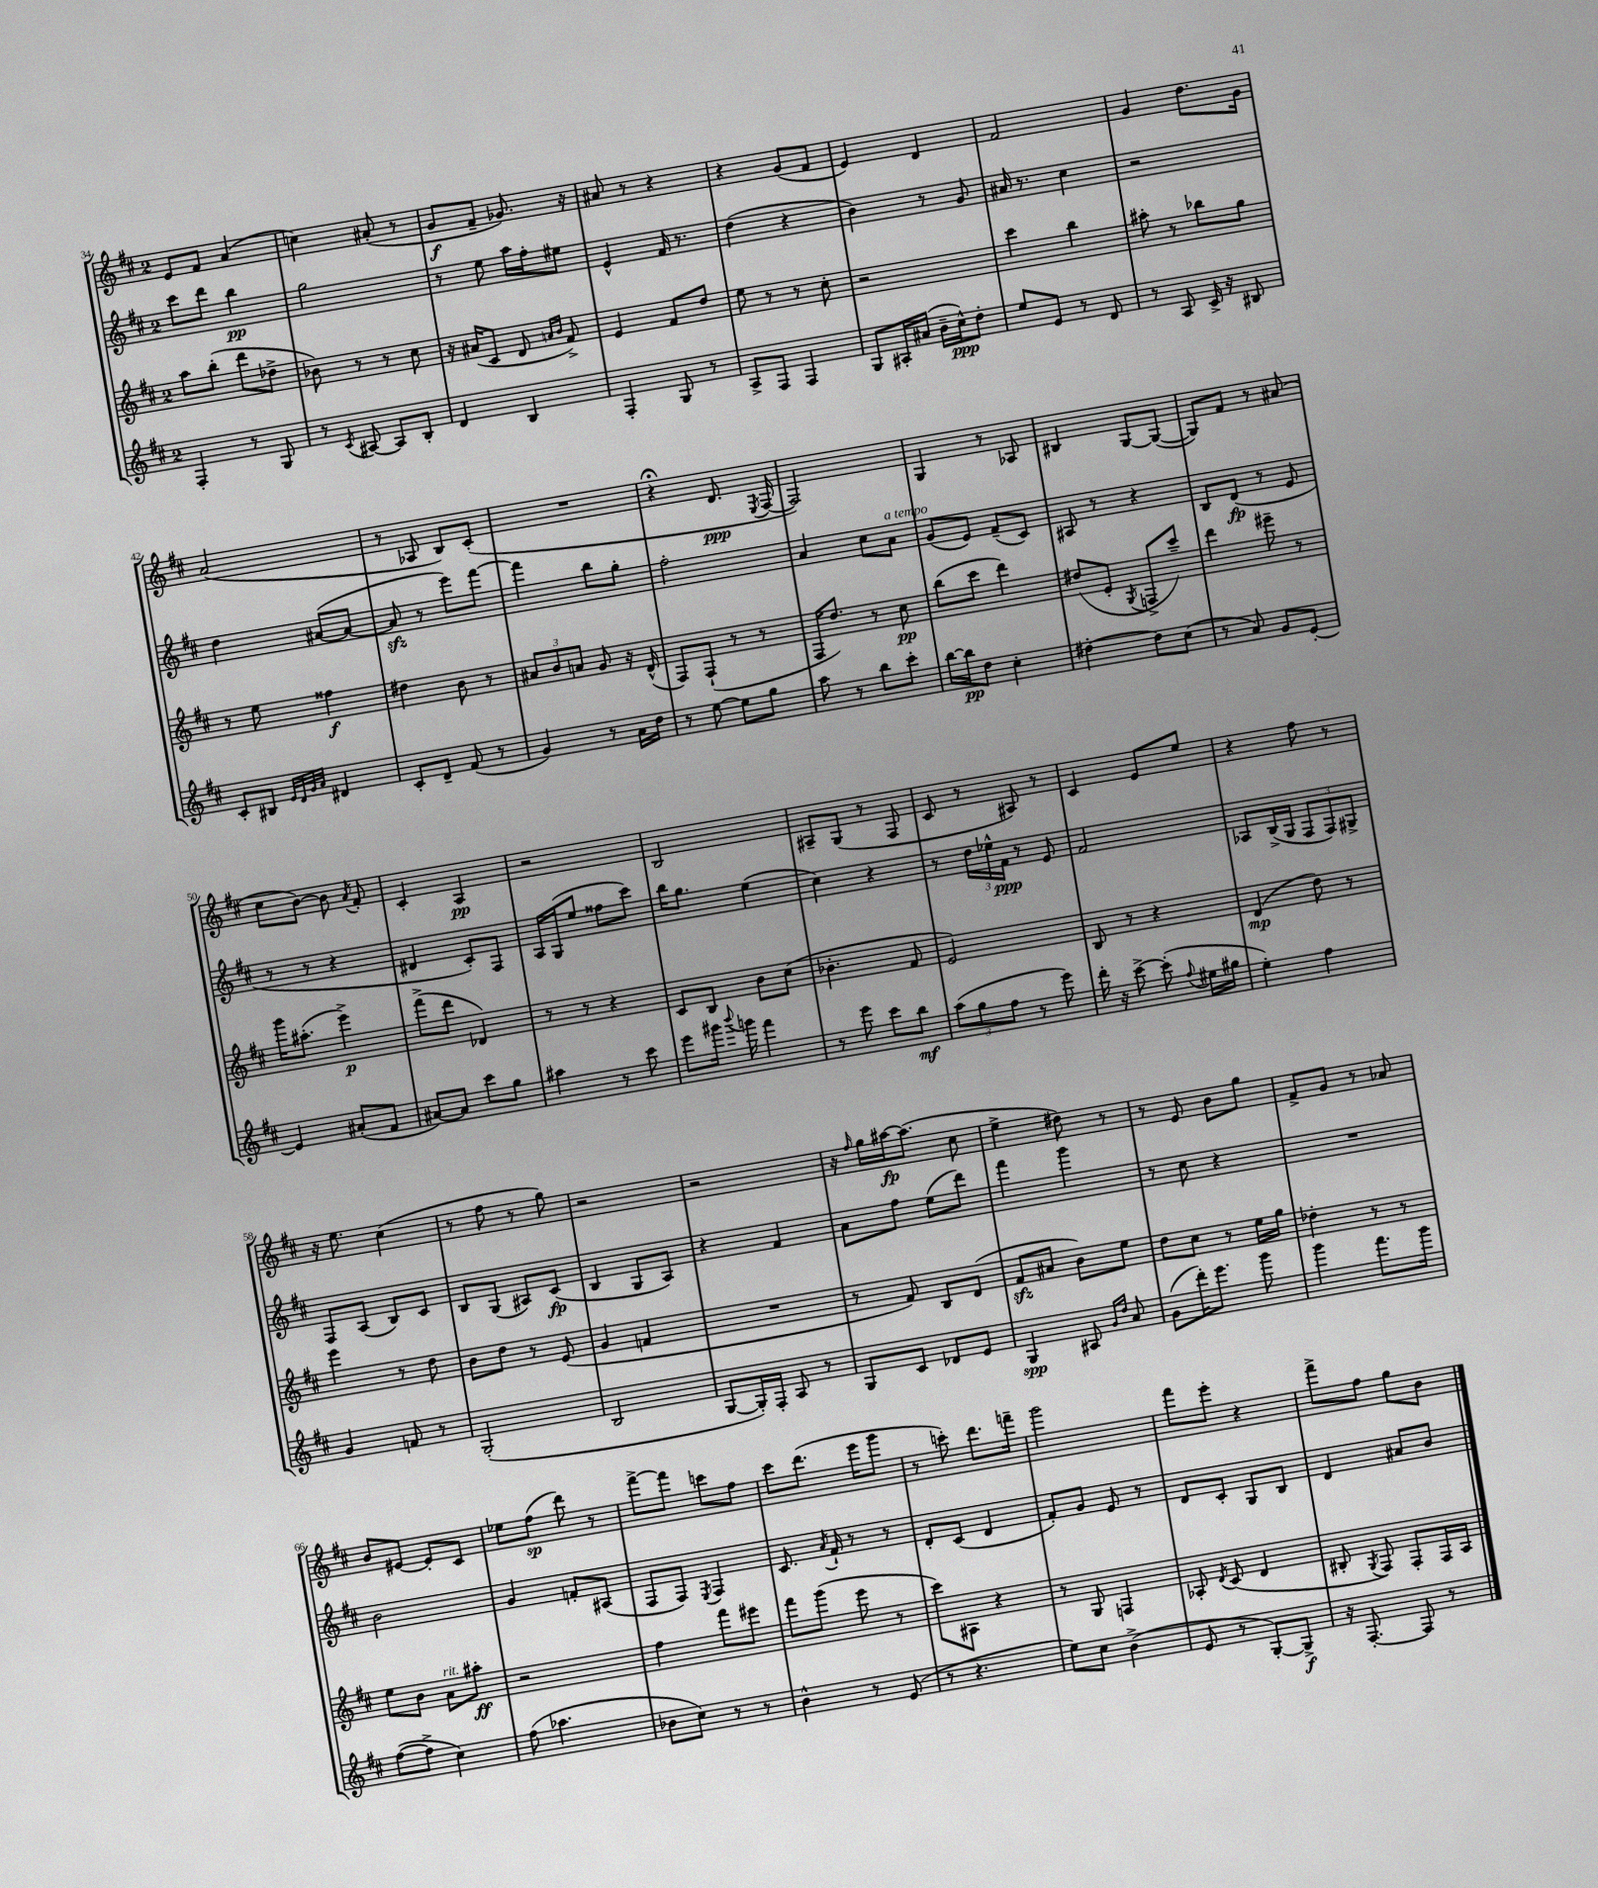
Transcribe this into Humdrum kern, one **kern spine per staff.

**kern	**dynam	**kern	**dynam	**kern	**dynam	**kern	**dynam
*part4	*part4	*part3	*part3	*part2	*part2	*part1	*part1
*staff4	*staff4	*staff3	*staff3	*staff2	*staff2	*staff1	*staff1
*clefG2	*	*clefG2	*	*clefG2	*	*clefG2	*
*k[f#c#]	*	*k[f#c#]	*	*k[f#c#]	*	*k[f#c#]	*
*M2/4	*	*M2/4	*	*M2/4	*	*M2/4	*
=34	=34	=34	=34	=34	=34	=34	=34
4F#'/	.	8aa\L	.	8ccc#\L	.	8e/L	.
.	.	(8bb'\J	.	8ddd\J	.	8f#/J	.
8r	.	8ddd\L	.	4bb\	pp	(4a/	.
8G/	.	8dd-X^\J	.	.	.	.	.
=35	=35	=35	=35	=35	=35	=35	=35
8r	.	8b-X\)	.	2gg\	.	4ccn\)	.
8qc#/	.	.	.	.	.	.	.
[8A#X/	.	8r	.	.	.	.	.
8A#/L]	.	8r	.	.	.	(8a#X'/	.
8B'/J	.	8cc#\	.	.	.	8r	.
=36	=36	=36	=36	=36	=36	=36	=36
4d/	.	16r	.	8r	.	8g/L	f
.	.	(16a#X/KL	.	.	.	.	.
.	.	8c#/J	.	8ee\	.	8f#~/J	.
4B/	.	8d/	.	16aa\LL	.	8.g-X/)	.
.	.	.	.	16ff#'\J	.	.	.
.	.	16qqan/LL	.	.	.	.	.
.	.	16qqb/JJ	.	.	.	.	.
.	.	8f#^/)	.	8ee#X\J	.	.	.
.	.	.	.	.	.	16r	.
=37	=37	=37	=37	=37	=37	=37	=37
4F#'/	.	4e/	.	4e^^/	.	8a#X/	.
.	.	.	.	.	.	8r	.
8G/	.	8f#/L	.	16f#/	.	4r	.
.	.	.	.	8.r	.	.	.
8r	.	8dd/J	.	.	.	.	.
=38	=38	=38	=38	=38	=38	=38	=38
8A^/L	.	8ee\	.	(4dd\	.	4r	.
8F#/J	.	8r	.	.	.	.	.
4F#/	.	8r	.	4r	.	(8g/L	.
.	.	8cc#'\	.	.	.	8f#/J	.
=39	=39	=39	=39	=39	=39	=39	=39
8G/L	.	2r	.	4b\)	.	4e/)	.
16A#X'/L	.	.	.	.	.	.	.
(16a#X/JJ	.	.	.	.	.	.	.
16b~\LL	.	.	.	8r	.	4d/	.
16cc#^^\J)	ppp	.	.	.	.	.	.
8dd'\J	.	.	.	8g/	.	.	.
=40	=40	=40	=40	=40	=40	=40	=40
8ee/L	.	4ccc#\	.	16a#X/	.	2f#/	.
.	.	.	.	8.r	.	.	.
8e/J	.	.	.	.	.	.	.
8r	.	4bb\	.	4cc#\	.	.	.
8d/	.	.	.	.	.	.	.
=41	=41	=41	=41	=41	=41	=41	=41
8r	.	8aa#X'\	.	2r	.	4g/	.
8A/	.	8r	.	.	.	.	.
16c#^/	.	8bb-X\L	.	.	.	8.dd\L	.
16r	.	.	.	.	.	.	.
8B#X/	.	8gg\J	.	.	.	.	.
.	.	.	.	.	.	16g\Jk	.
!!LO:LB:g=z
=42	=42	=42	=42	=42	=42	=42	=42
8c#'/L	.	8r	.	4dd\	.	(2a/	.
8B#X/J	.	8ee\	.	.	.	.	.
32qqe/LLL	.	.	.	.	.	.	.
32qqd/	.	.	.	.	.	.	.
32qqg/	.	.	.	.	.	.	.
32qqa/JJJ	.	.	.	.	.	.	.
4d#X/	.	4ff##X\	f	([8a#X/L	.	.	.
.	.	.	.	8a#/J_	.	.	.
=43	=43	=43	=43	=43	=43	=43	=43
8c#'/L	.	4dd#X\	.	8a#zz/]	.	8r	.
8d~/J	.	.	.	8r	.	8A-X/	.
(8f#/	.	8b\	.	8eee\L)	.	8B/L)	.
8r	.	8r	.	[8fff#\J	.	(8c#'/J	.
=44	=44	=44	=44	=44	=44	=44	=44
4g/)	.	12a#X/L	.	4fff#\]	.	2r	.
.	.	12b/	.	.	.	.	.
.	.	12an/J	.	.	.	.	.
8r	.	8g/	.	8bb\L	.	.	.
16a\LL	.	16r	.	8gg'\J	.	.	.
16dd\JJ	.	(16d^^/	.	.	.	.	.
=45	=45	=45	=45	=45	=45	=45	=45
8r	.	8F#/L)	.	2ff#'\	.	4r;<	.
[8ee\	.	(8F#`/J	.	.	.	.	.
8ee\L]	.	8r	.	.	.	8.d/	ppp
8gg\J	.	8r	.	.	.	.	.
.	.	.	.	.	.	8qE/	.
.	.	.	.	.	.	[16F#/	.
=46	=46	=46	=46	=46	=46	=46	=46
8aa\	.	16F#/KL	.	4a/	.	2F#/])	.
.	.	8.dd/J)	.	.	.	.	.
8r	.	.	.	.	.	.	.
8bb\L	.	8r	.	8cc#\L	.	.	.
!	!	!	!	!LO:TX:a:i:t=a tempo	!	!	!
8ccc#'\J	.	8cc#\	pp	8a\J	.	.	.
=47	=47	=47	=47	=47	=47	=47	=47
[16bb\LL	.	(8bb\L	.	(8g/L	.	4G/	.
16bb\J]	pp	.	.	.	.	.	.
8dd\J	.	8ccc#\J	.	8e/J)	.	.	.
4cc#'\	.	4ddd\)	.	(8f#~/L	.	8r	.
.	.	.	.	8c#/J)	.	8A-X/	.
=48	=48	=48	=48	=48	=48	=48	=48
[4dd#X'\	.	(8dd#X/L	.	8A#X/	.	4B#X/	.
.	.	8e'/J	.	8r	.	.	.
.	.	8qG/	.	.	.	.	.
8dd#\L]	.	8Fn^/L	.	4r	.	[8G/L	.
(8cc#\J	.	8ccc#~/J)	.	.	.	(8G/J_	.
=49	=49	=49	=49	=49	=49	=49	=49
8r	.	4ddd\	.	8B/L	.	8G/L])	.
8a/)	.	.	.	(8d/J	fp	8f#/J	.
8g/L	.	8eee#X~\	.	8r	.	8r	.
[8e'/J	.	8r	.	8e/	.	(8a#X/	.
!!LO:LB:g=z
=50	=50	=50	=50	=50	=50	=50	=50
4e/]	.	16ggg\KL	.	8r	.	8cc#\L	.
.	.	(8.aa#X'\J	.	.	.	.	.
.	.	.	.	8r	.	[8b\J)	.
(8a#X'/L	.	4eee^\)	p	4r	.	8b\]	.
.	.	.	.	.	.	8qa/	.
8f#/J	.	.	.	.	.	8f#'/	.
=51	=51	=51	=51	=51	=51	=51	=51
[8a#X/L)	.	(8fff#^\L	.	4d#X/	.	4c#'/	.
8a#/J]	.	8ddd\J	.	.	.	.	.
8ccc#\L	.	4d-X/)	.	8c#'/L)	.	4A/	pp
8gg\J	.	.	.	8F#/J	.	.	.
=52	=52	=52	=52	=52	=52	=52	=52
4aa#X\	.	8r	.	16A/LL	.	2r	.
.	.	.	.	(16G/J	.	.	.
.	.	8r	.	8ee/J	.	.	.
8r	.	4r	.	8ff##X\L	.	.	.
8ccc#\	.	.	.	8ccc#\J)	.	.	.
=53	=53	=53	=53	=53	=53	=53	=53
8eee\L	.	8c#/L	.	16bb\KL	.	2B/	.
.	.	.	.	8.gg\J	.	.	.
16ggg#X\Jk	.	8B/J	.	.	.	.	.
8qqbbb/	.	.	.	.	.	.	.
16gggn\	.	.	.	.	.	.	.
4fff#\	.	8b\L	.	(4ee\	.	.	.
.	.	(8cc#\J	.	.	.	.	.
=54	=54	=54	=54	=54	=54	=54	=54
8r	.	4.b-X'\	.	4cc#\)	.	8A#X~/L	.
8eee\	.	.	.	.	.	(8G/J	.
8ccc#\L	.	.	.	4r	.	8r	.
8bb\J	mf	8f#/	.	.	.	8F#/	.
=55	=55	=55	=55	=55	=55	=55	=55
(12aa\L	.	2e/)	.	8r	.	8c#/	.
12gg\	.	.	.	.	.	.	.
.	.	.	.	24dd\LL	.	8r	.
12ff#\J	.	.	.	24ee-X^^\	.	.	.
.	.	.	.	24f#\JJ	ppp	.	.
8r	.	.	.	8r	.	8A#X/)	.
8eee\)	.	.	.	8e/	.	8r	.
=56	=56	=56	=56	=56	=56	=56	=56
16ddd'\	.	8B/	.	2f#/	.	4c#/	.
16r	.	.	.	.	.	.	.
[8ccc#^\	.	8r	.	.	.	.	.
(8ccc#'\]	.	4r	.	.	.	8e/L	.
8qqff#/	.	.	.	.	.	.	.
16ee#X\LL	.	.	.	.	.	8ee/J	.
16gg#X\JJ	.	.	.	.	.	.	.
=57	=57	=57	=57	=57	=57	=57	=57
4ee'\)	.	(4d/	mp	8A-X/L	.	4r	.
.	.	.	.	(16B^/L	.	.	.
.	.	.	.	16G/JJ	.	.	.
4ff#\	.	8dd\)	.	12F#/L	.	8ff#\	.
.	.	.	.	12F#/)	.	.	.
.	.	8r	.	.	.	8r	.
.	.	.	.	12G#X^/J	.	.	.
!!LO:LB:g=z
=58	=58	=58	=58	=58	=58	=58	=58
4g/	.	4eee\	.	8F#/L	.	16r	.
.	.	.	.	.	.	8.ee\	.
.	.	.	.	(8A/J	.	.	.
8fn/	.	8r	.	8B/L)	.	(4cc#\	.
8r	.	8dd\	.	8c#/J	.	.	.
=59	=59	=59	=59	=59	=59	=59	=59
(2G'/	.	8b\L	.	8B/L	.	8r	.
.	.	8dd\J	.	(8G/J	.	8ff#\	.
.	.	8r	.	8A#X/L)	.	8r	.
.	.	(8e/	.	(8c#/J	fp	8gg\)	.
=60	=60	=60	=60	=60	=60	=60	=60
2B/	.	4g/	.	4B/	.	2r	.
.	.	4fn/	.	8G/L	.	.	.
.	.	.	.	8A/J)	.	.	.
=61	=61	=61	=61	=61	=61	=61	=61
[8G/L	.	2r	.	4r	.	2r	.
16G'/L])	.	.	.	.	.	.	.
16F#'/JJ	.	.	.	.	.	.	.
8A/	.	.	.	4f#/	.	.	.
8r	.	.	.	.	.	.	.
=62	=62	=62	=62	=62	=62	=62	=62
8G/L	.	8r	.	8a\L	.	16r	.
.	.	.	.	.	.	16qqff#/	.
.	.	.	.	.	.	16gg\LL	.
8c#/J	.	8f#/)	.	8ff#\J	.	[16aa#X\J	fp
.	.	.	.	.	.	(8.aa#\J]	.
8d-X/L	.	8B/L	.	(8ee\L	.	.	.
8e/J	.	(8d/J	.	8ddd\J)	.	8cc#\	.
=63	=63	=63	=63	=63	=63	=63	=63
4G/	spp	8f#zz/L	.	4fff#\	.	4ee^\	.
.	.	8a#X/J	.	.	.	.	.
8A#X/	.	8b\L)	.	4ggg\	.	8dd#X\)	.
16qqg/LL	.	.	.	.	.	.	.
16qqdd/JJ	.	.	.	.	.	.	.
8a/	.	8ee\J	.	.	.	8r	.
=64	=64	=64	=64	=64	=64	=64	=64
(8g\L	.	8dd\L	.	8r	.	8r	.
16ddd'\K)	.	8cc#\J	.	8cc#\	.	8e/	.
8.eee\J	.	.	.	.	.	.	.
.	.	8r	.	4r	.	8b\L	.
8ggg\	.	16ee\LL	.	.	.	8gg\J	.
.	.	16gg\JJ	.	.	.	.	.
=65	=65	=65	=65	=65	=65	=65	=65
4ggg\	.	4dd-X'\	.	2r	.	8f#^/L	.
.	.	.	.	.	.	8g/J	.
8.fff#\L	.	8r	.	.	.	8r	.
.	.	8r	.	.	.	8a-X/	.
16ggg\Jk	.	.	.	.	.	.	.
!!LO:LB:g=z
=66	=66	=66	=66	=66	=66	=66	=66
([8ff#\L	.	8ee\L	.	2b\	.	8b/L	.
8ff#^\J]	.	8b\J	.	.	.	[8e#X/J	.
!	!	!LO:TX:a:i:t=rit.	!	!	!	!	!
4cc#\)	.	8a\L	.	.	.	8e#'/L]	.
.	.	8aa#X'\J	ff	.	.	8c#/J	.
=67	=67	=67	=67	=67	=67	=67	=67
(8ff#\	.	2r	.	4g/	.	8ee-X\L	.
4.aa-X\	.	.	.	.	.	(8ff#\J	sp
.	.	.	.	8fn'/L	.	8ddd\)	.
.	.	.	.	(8A#X/J	.	8r	.
=68	=68	=68	=68	=68	=68	=68	=68
8b-X\L	.	4ff#\	.	8F#/L	.	[8fff#^\L	.
8cc#\J)	.	.	.	8F#/J)	.	8fff#\J]	.
.	.	.	.	8qE/	.	.	.
8r	.	8fff#\L	.	4F#/	.	8cccn\L	.
8r	.	8eee#X\J	.	.	.	8ff#\J	.
=69	=69	=69	=69	=69	=69	=69	=69
4b^^\	.	8fff#\L	.	8.c#/	.	8ccc#\L	.
.	.	(8ggg\J	.	.	.	(8.ddd\J	.
.	.	.	.	8qa/	.	.	.
.	.	.	.	16f#`/	.	.	.
8r	.	8eee\	.	8r	.	.	.
.	.	.	.	.	.	16eee\KL	.
(8e/	.	8r	.	8r	.	8ggg\J	.
=70	=70	=70	=70	=70	=70	=70	=70
8r	.	8ccc#\L)	.	8d'/L	.	8r	.
4.r	.	8A#X\J	.	(8c#/J	.	8cccn'\)	.
.	.	4r	.	4d/	.	8.ddd\L	.
.	.	.	.	.	.	16fffn~\Jk	.
=71	=71	=71	=71	=71	=71	=71	=71
8ee\L)	.	8r	.	8f#'/L)	.	2ggg\	.
8cc#\J	.	8G/	.	8g/J	.	.	.
(4b^\	.	4Fn/	.	8e/	.	.	.
.	.	.	.	8r	.	.	.
=72	=72	=72	=72	=72	=72	=72	=72
8e/	.	8A-X'/	.	8d/L	.	8fff#\L	.
.	.	8qd/	.	.	.	.	.
8r	.	(8c#/	.	8c#'/J	.	8eee'\J	.
[8G'/L)	.	4d/	.	8G/L	.	4r	.
8G^/J]	f	.	.	8B/J	.	.	.
=73	=73	=73	=73	=73	=73	=73	=73
16r	.	8B#X'/	.	4d/	.	8fff#^\L	.
[8.F#'/	.	.	.	.	.	.	.
.	.	8qG/	.	.	.	.	.
.	.	8F#/)	.	.	.	8ff#\J	.
8F#/]	.	8F#'/L	.	8a#X/L	.	8gg\L	.
8r	.	16F#/L	.	8b/J	.	8b\J	.
.	.	16A/JJ	.	.	.	.	.
==	==	==	==	==	==	==	==
*-	*-	*-	*-	*-	*-	*-	*-
